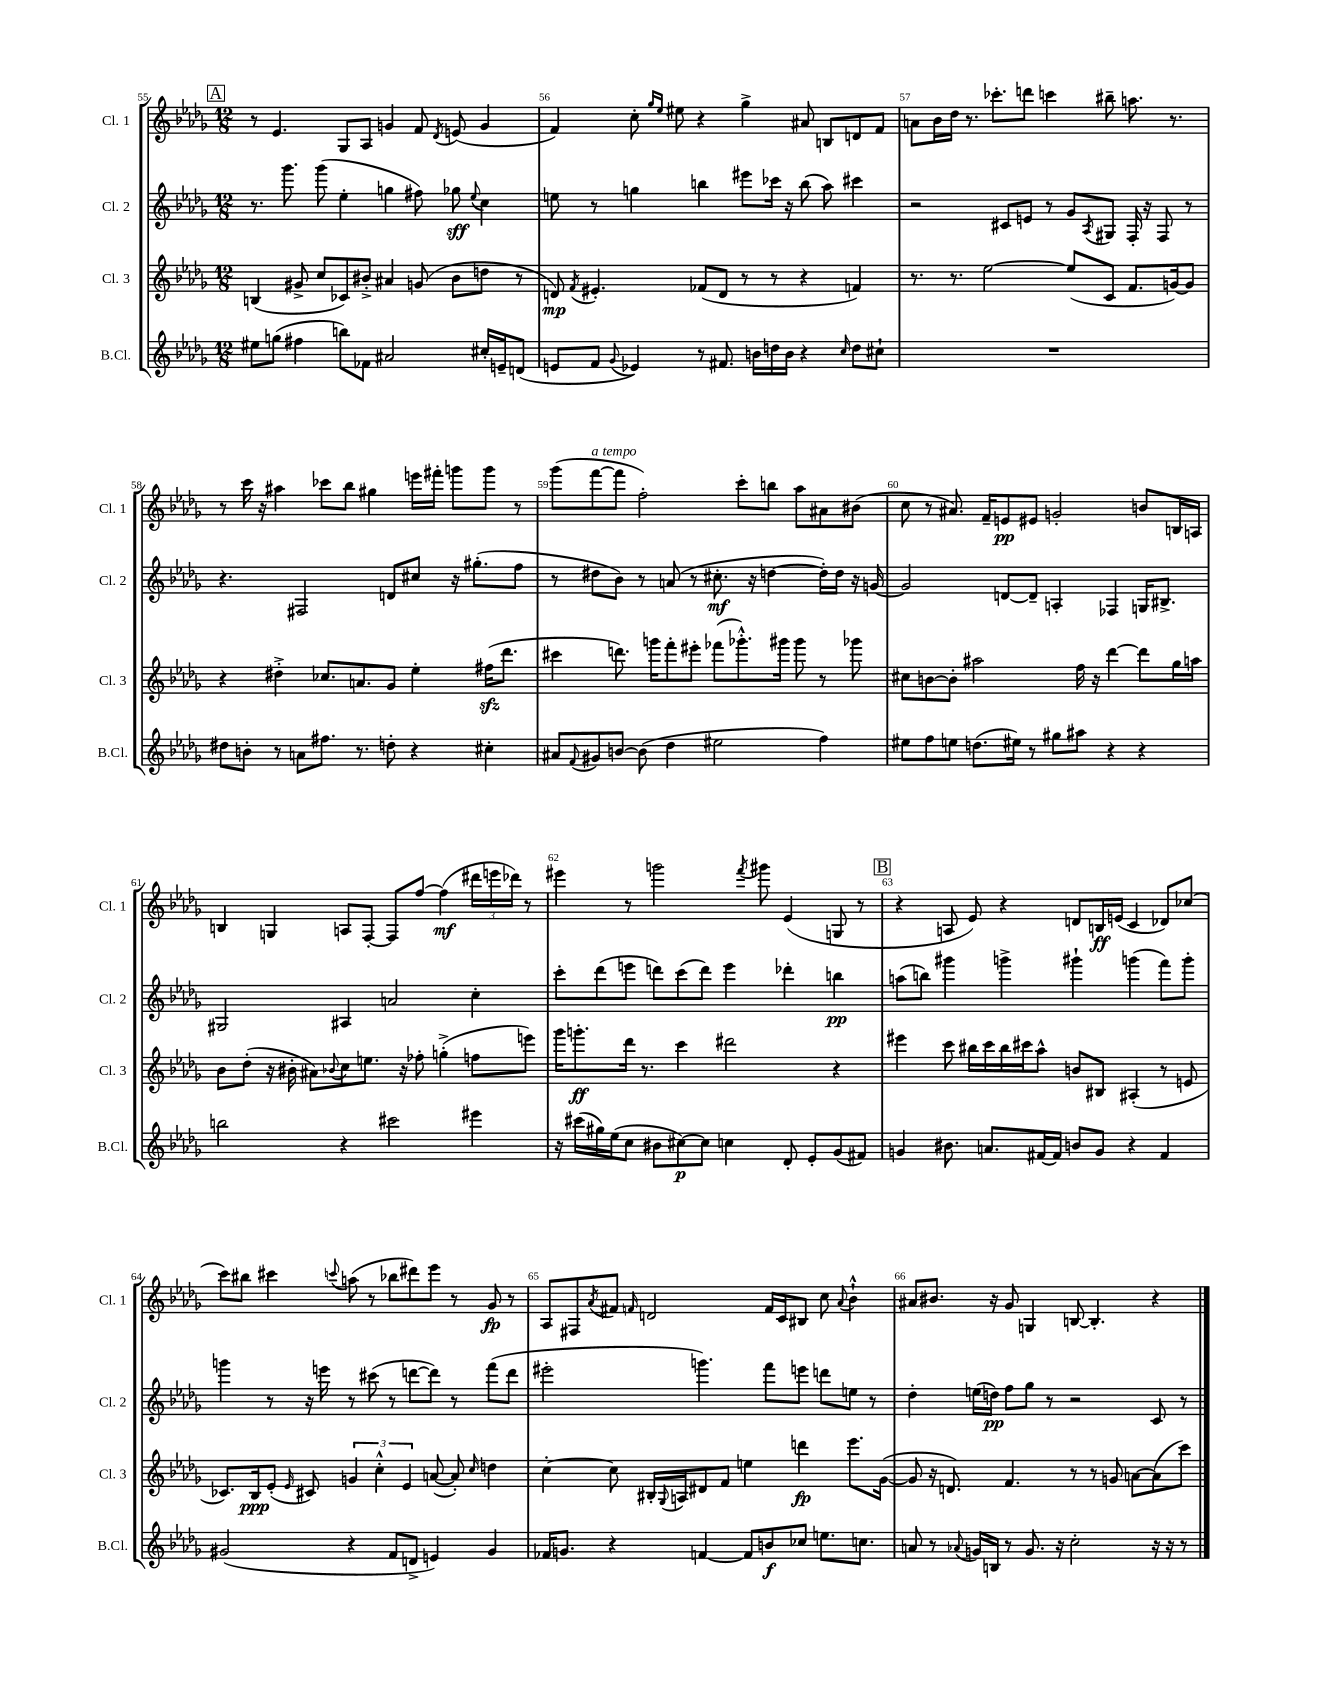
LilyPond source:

<<
\new StaffGroup <<
\new Staff = "s0" \with { instrumentName = "Cl. 1" shortInstrumentName = "Cl. 1" } {
    \clef treble \key des \major \numericTimeSignature \time 12/8
    \mark \markup { \box "A" } r8 ees'4. ges8 aes8 g'4 f'8 \acciaccatura { des'8 } e'8( g'4 |
    f'4) c''8-. \grace { ges''16 ees''16 } eis''8 r4 ges''4-> ais'8 b8 d'8 f'8 |
    a'8 bes'16 des''16 r8. ces'''8.-. d'''8 c'''4 bis''8-- a''8. r8. |
    r8 c'''16 r16 ais''4 ces'''8 bes''8 gis''4 e'''16 fis'''16-. g'''8 g'''8 r8 |
    ges'''8( f'''8~^\markup { \italic "a tempo" } f'''8 f''2-.) c'''8-. b''8 aes''8 ais'8 bis'8( |
    c''8 r8 ais'8.) f'16-- e'8\pp eis'8 g'2-. b'8 b16 a16 |
    b4 g4 a8 f8~-. f8 f''8~ f''4\mf( \tuplet 3/2 { dis'''16 e'''16 des'''16) } r8 |
    eis'''4 r8 g'''2 \acciaccatura { f'''8 } gis'''8 ees'4( g8 r8 |
    \mark \markup { \box "B" } r4 a8 ees'8) r4 d'8 b16\ff e'16( c'4 des'8) ces''8( |
    c'''8) bis''8 cis'''4 \appoggiatura { c'''8 } a''8( r8 bes''8 dis'''8) ees'''8 r8 ges'8\fp r8 |
    aes8 fis8 \acciaccatura { aes'8 } fis'8 \grace { f'16 } d'2 f'16 c'16 bis8 c''8 \appoggiatura { aes'8 } bes'4-!-^ |
    ais'8 bis'8. r16 ges'8 g4 b8~ b4.-. r4 \bar "|." |
}
\new Staff = "s1" \with { instrumentName = "Cl. 2" shortInstrumentName = "Cl. 2" } {
    \clef treble \key des \major \numericTimeSignature \time 12/8
    \mark \markup { \box "A" } r8. ges'''8. ges'''8( ees''4-. g''4 fis''8) ges''8\sff \appoggiatura { ees''8 } c''4 |
    e''8 r8 g''4 b''4 eis'''8 ces'''16 r16 b''8( aes''8) cis'''4 |
    r2 cis'8 e'8 r8 ges'8 \acciaccatura { aes8 } gis8 f16-. r16 f8 r8 |
    r4. fis2 d'8 cis''8 r16 gis''8.-.( f''8 |
    r8 dis''8 bes'8) r8 a'8( r8 cis''8.-.\mf r16 d''4~ d''16-.) d''16 r16 g'16~ |
    g'2 d'8~ d'8-- a4-. fes4 g16 bis8.-> |
    gis2 ais4 a'2 c''4-. |
    c'''8-. des'''8( e'''8 d'''8) c'''8( d'''8) e'''4 des'''4-. b''4\pp |
    \mark \markup { \box "B" } a''8( b''8) gis'''4 g'''4-> gis'''4-! g'''4( f'''8) g'''8-. |
    g'''4 r8 r16 e'''16 r8 cis'''8( r8 d'''8~ d'''8) r8 f'''8( d'''8 |
    eis'''2-. g'''4.) f'''8 e'''8 d'''8 e''8 r8 |
    des''4-. e''16( d''16\pp) f''8 ges''8 r8 r2 c'8 r8 \bar "|." |
}
\new Staff = "s2" \with { instrumentName = "Cl. 3" shortInstrumentName = "Cl. 3" } {
    \clef treble \key des \major \numericTimeSignature \time 12/8
    \mark \markup { \box "A" } b4( gis'8-> c''8 ces'8) bis'8-.-> ais'4 g'8( bis'8 d''8 r8 |
    d'8\mp) \acciaccatura { f'8 } eis'4.-. fes'8( d'8 r8 r8 r4 f'4) |
    r8. r8. ees''2~ ees''8( c'8 f'8. g'16~) g'8 |
    r4 dis''4-.-> ces''8. a'8. ges'8 ees''4-. fis''16\sfz( des'''8. |
    cis'''4 d'''8.) g'''16 f'''8-. eis'''8-. fes'''8( ges'''8.-.-^) gis'''16 gis'''8 r8 ges'''8 |
    cis''8 b'8~ b'8-. ais''2 f''16 r16 des'''4~ des'''8 ges''16 a''16 |
    bes'8 des''8-.( r16 bis'16-. ais'8) \appoggiatura { bes'8 } c''8 e''8. r16 fes''8-. g''4-.->( f''8 e'''8) |
    ges'''16 g'''8.-.\ff des'''16 r8. c'''4 dis'''2 r4 |
    \mark \markup { \box "B" } eis'''4 c'''8 bis''16 c'''16 bis''16 cis'''16 aes''8-^ b'8 bis8 ais4-.( r8 e'8 |
    ces'8.) bes16\ppp ees'8-.( \grace { ees'16 } cis'8) \tuplet 3/2 { g'4 c''4-.-^ ees'4 } a'8~( a'8-.) \grace { c''16 } d''4 |
    c''4~-. c''8 bis16-. \appoggiatura { ges8 } a16 dis'8 f'8 e''4 d'''4\fp ees'''8. ges'16~( |
    ges'8 r16 d'8.) f'4. r8 r8 g'8 a'8~ a'8( c'''8) \bar "|." |
}
\new Staff = "s3" \with { instrumentName = "B.Cl." shortInstrumentName = "B.Cl." } {
    \clef treble \key des \major \numericTimeSignature \time 12/8
    \mark \markup { \box "A" } eis''8 g''8( fis''4 b''8) fes'8 ais'2 cis''16-. e'16-- d'8( |
    e'8 f'8 \appoggiatura { ges'8 } ees'4) r8 fis'8. b'16 d''16 b'16 r4 \grace { c''16 } d''8 cis''8-! |
    R1. |
    dis''8 b'8-. r8 a'8 fis''8. r8. d''8-. r4 cis''4-. |
    ais'8 \appoggiatura { f'8 } gis'8 b'8~ b'8( des''4 eis''2 f''4) |
    eis''8 f''8 e''8 d''8.( eis''16) r8 gis''8 ais''8 r4 r4 |
    b''2 r4 cis'''2 eis'''4 |
    r16 cis'''16( gis''16) ees''16( c''8 bis'8 cis''8~\p) cis''8 c''4 des'8-. ees'8-. ges'8( fis'8) |
    \mark \markup { \box "B" } g'4 bis'8. a'8. fis'16~ fis'16 b'8 g'8 r4 fis'4 |
    gis'2( r4 f'8 d'8-> e'4) gis'4 |
    fes'16 g'8. r4 f'4~ f'8 b'8\f ces''8 e''8. c''8. |
    a'8 r8 \appoggiatura { aes'8 } g'16 b16 r8 g'8. r16 c''2-. r16 r16 r8 \bar "|." |
}
>>
>>
\layout { \context { \Score currentBarNumber = #55 \override BarNumber.break-visibility = ##(#f #t #t) barNumberVisibility = #all-bar-numbers-visible } }
